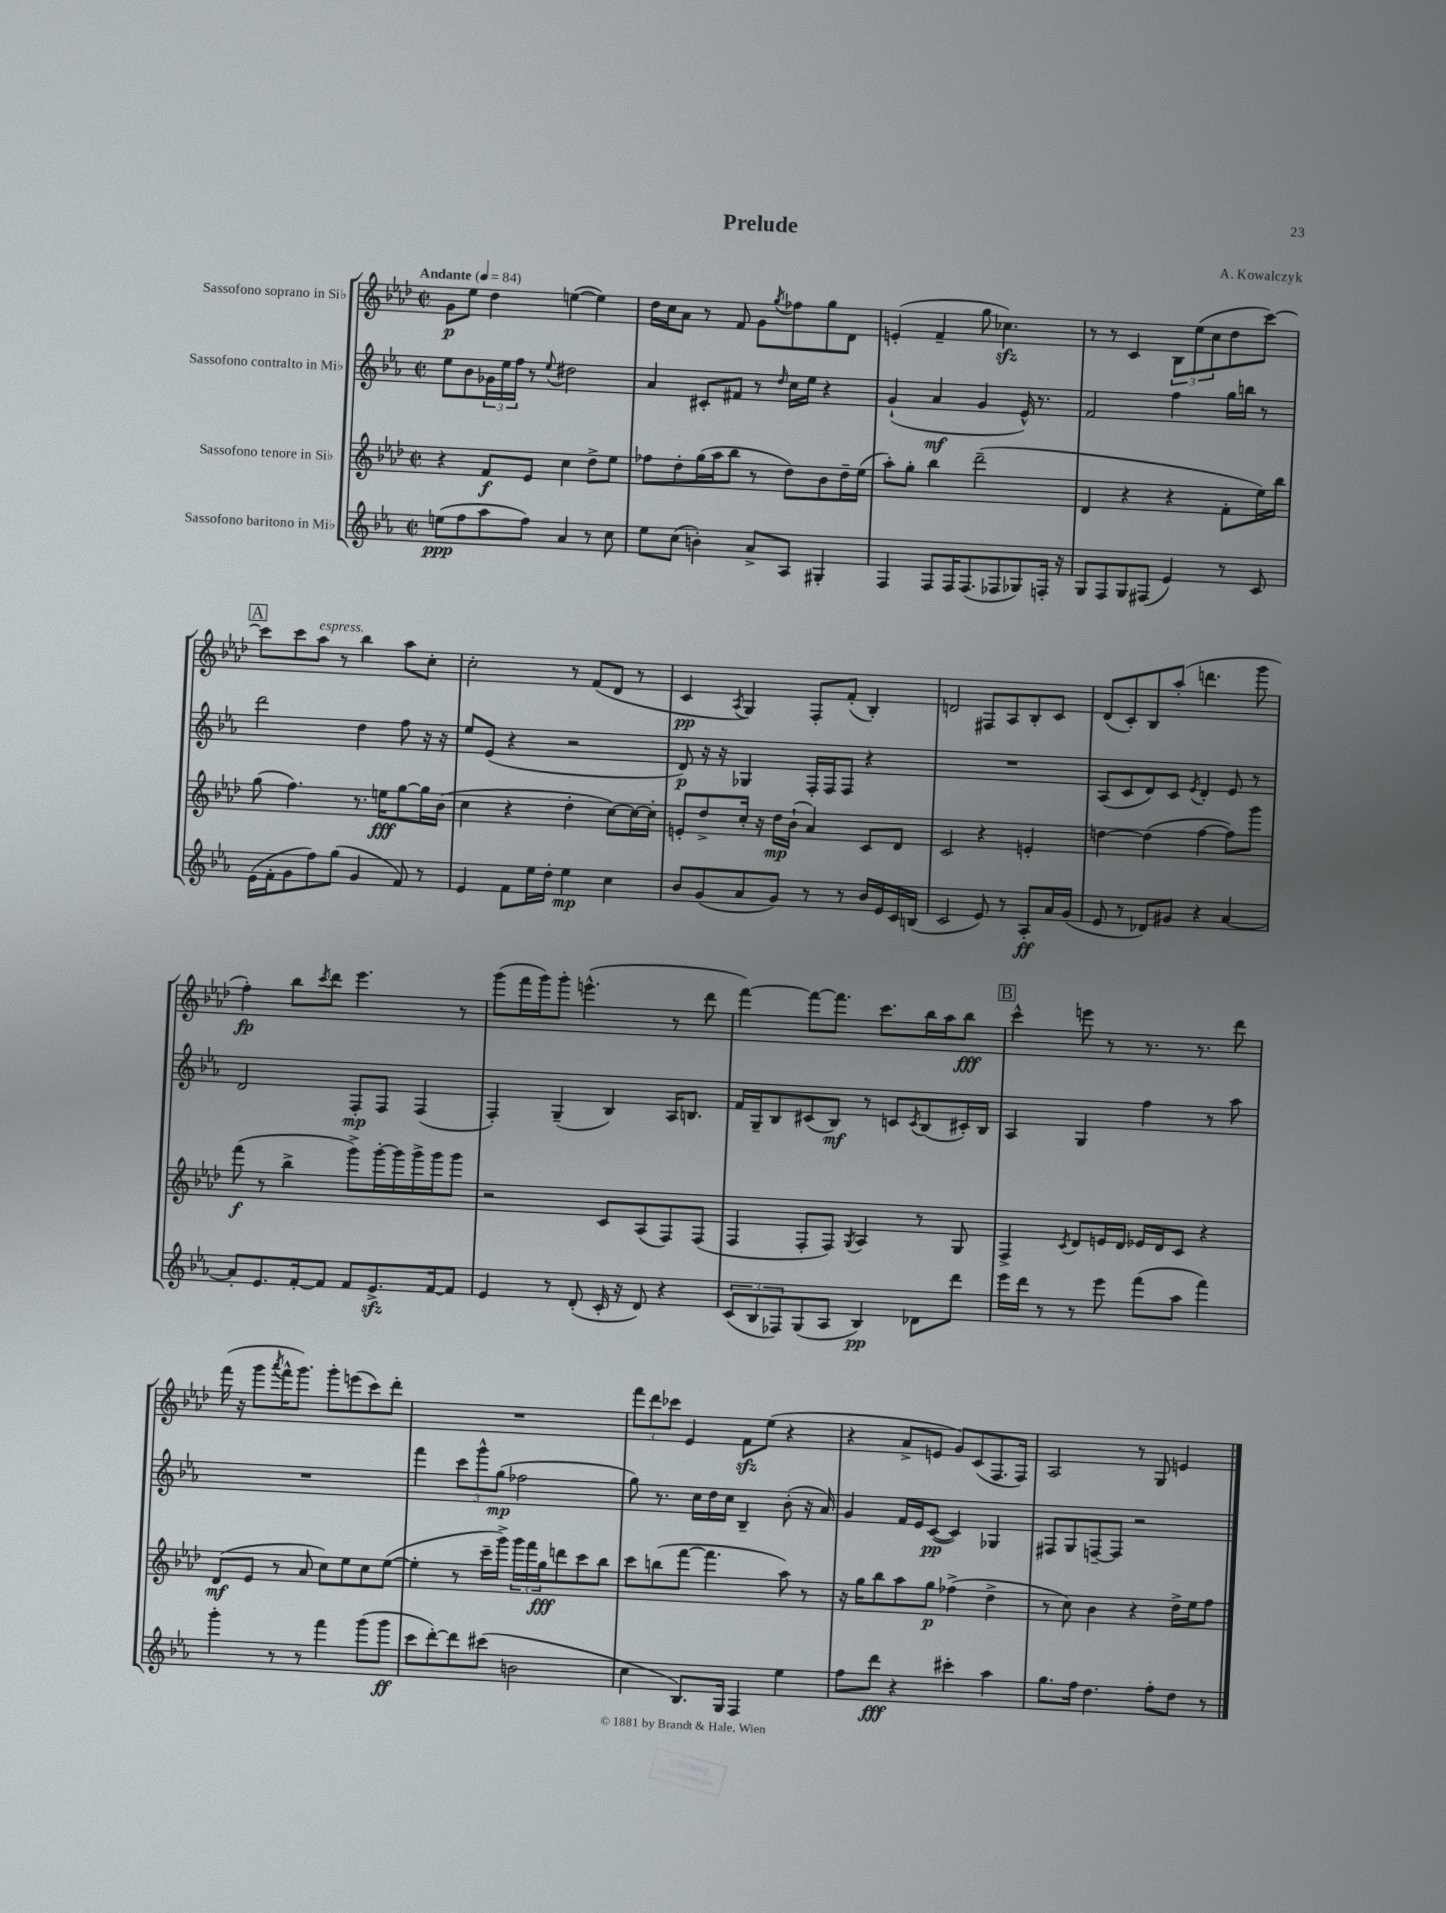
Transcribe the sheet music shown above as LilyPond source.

\header { title = "Prelude" composer = "A. Kowalczyk" }
<<
\new StaffGroup <<
\new Staff = "s0" \with { instrumentName = "Sassofono soprano in Sib" } {
    \clef treble \key aes \major \defaultTimeSignature \time 2/2 \tempo "Andante" 4 = 84
    g'8\p ees''8 des''4 e''4~( e''4) |
    des''16 c''16 aes'8 r8 f'8 g'8 \acciaccatura { g''8 } fes''8 g''8 des'8 |
    e'4-.( f'4-- g''8 ces''4.\sfz) |
    r8 r8 c'4 \tuplet 3/2 { bes8 ees''8( c''8 } des''8 c'''8~) |
    \mark \markup { \box "A" } c'''8 c'''8 aes''8^\markup { \italic "espress." } r8 bes''4 aes''8 c''8-. |
    c''2-. r8 f'8( des'8 r8 |
    c'4\pp \acciaccatura { aes8 } g4) f8-. f'8-.( bes4-.) |
    d'2 fis8 aes8 bes8-. c'8 |
    des'8( c'8-.) bes8 aes''8-.( d'''4. g'''8 |
    f''4-.\fp) bes''8 \acciaccatura { c'''8 } des'''8 ees'''4. r8 |
    g'''8( f'''16 g'''16) g'''8-. e'''4.-^( r8 des'''8 |
    f'''4~) f'''8~ f'''8. c'''8. bes''16 aes''16 bes''8\fff |
    \mark \markup { \box "B" } c'''4-^ e'''8 r8 r8. r8. des'''8 |
    f'''16( r16 g'''8 \acciaccatura { aes'''8 } f'''16-^ g'''8.) g'''8-. e'''8( c'''8) des'''8-. |
    R1 |
    \tuplet 3/2 { f'''8 des'''8 ces'''8 } ees'4 f'8\sfz ees''8( r4 |
    r4 aes'8-> e'8 g'8) c'8( f8. f16) |
    aes2 r8 g8 e'4 \bar "|." |
}
\new Staff = "s1" \with { instrumentName = "Sassofono contralto in Mib" } {
    \clef treble \key ees \major \defaultTimeSignature \time 2/2
    ees''8 bes'8 \tuplet 3/2 { ges'16 ees''16 f''16 } r8 \appoggiatura { ees''8 } dis''2 |
    aes'4 cis'8-. fis'8 r8 \grace { d''16 } c''16 ees''16 r4 |
    g'4-!( aes'4\mf g'4 ees'16-^) r8. |
    f'2 f''4 g''16 b''16 r8 |
    \mark \markup { \box "A" } d'''2 d''4 f''8 r16 r16 |
    ees''8 ees'8( r4 r2 |
    d'8\p) r16 r16 ges4 f16-. f16 f8 r4 |
    R1 |
    aes8( c'8 d'8) c'8 \acciaccatura { ees'8 } d'4-. ees'8 r8 |
    d'2 f8-.\mp f8 f4( |
    f4-.) g4--( bes4) aes16 b8. |
    f'16 g16-- bes8 cis'8( bes8\mf) r8 c'8 \acciaccatura { c'8 } bes8( cis'16-.) bes16 |
    \mark \markup { \box "B" } aes4 g4 f''4 r8 aes''8 |
    R1 |
    f'''4 \tuplet 3/2 { c'''8 g'''8-^ g''8\mp( } fes''2 |
    g''8) r8. c''16 d''16 c''16 bes4-- bes'8-.( r16 aes'16) |
    g'4 f'16 ees'16 c'8~\pp( c'4) ges4 |
    fis8 g8 f8~-- f8 r2 \bar "|." |
}
\new Staff = "s2" \with { instrumentName = "Sassofono tenore in Sib" } {
    \clef treble \key aes \major \defaultTimeSignature \time 2/2
    r4 f'8\f ees'8 c''4 des''8-> ees''8 |
    fes''8 des''8-. g''16( aes''16 bes''8 r8 des''8) bes'8 des''16-- ees''16( |
    aes''8-.) g''8-. bes''4 des'''2--( |
    des'4 r4 r4 f'8-. ees''16) bes''16 |
    \mark \markup { \box "A" } g''8( f''4.) r8. e''16\fff g''8~ g''16 bes'16( |
    c''4 r4 des''4-. c''8~) c''16~ c''16-. |
    e'8-. des''8-> c''16-. r16 des''16\mp bes'16-!( aes'4) c'8 des'8 |
    c'2 r4 e'4-. |
    d''4~ d''4( f''4~ f''8) g'''8 |
    f'''8\f( r8 bes''4-> g'''8->) g'''16~-. g'''16 g'''16-> g'''16 g'''8 |
    r2 c'8 aes8( f8) f8( |
    f4 f8-. f8) \acciaccatura { g8 } aes4 r8 g8 |
    \mark \markup { \box "B" } f4-> \acciaccatura { c'8 } des'8 e'16 des'16 ees'16 des'16 c'8 r4 |
    des'8\mf( ees'8 r8 aes'8 c''8) ees''8 c''8 ees''8~( |
    ees''4-. r8 c'''16-- g'''16->) \tuplet 3/2 { g'''16 f'''16 g''16\fff } d'''8 c'''8 bes''8 |
    c'''8 b''8( f'''8~ f'''4. aes''8) r8 |
    r16 g''16 bes''8 aes''8 g''8\p fes''4->( des''4-> |
    r8 c''8) bes'4 r4 des''16-> ees''16 f''8 \bar "|." |
}
\new Staff = "s3" \with { instrumentName = "Sassofono baritono in Mib" } {
    \clef treble \key ees \major \defaultTimeSignature \time 2/2
    e''8\ppp( f''8 aes''8 f''8) aes'4 r8 c''8 |
    ees''8 c''8( b'4-.) aes'8-> aes8 gis4-. |
    f4 f8 f16 f8.( fes8 ges8) f16-. r16 |
    g8 f8 g8 fis8( ees'4) r8 c'8 |
    \mark \markup { \box "A" } ees'16( f'16-. g'8 f''8) g''8( g'4 f'8) r8 |
    ees'4 f'8 ees''16 d''16-. ees''4\mp c''4 |
    bes'8 g'8( aes'8 g'8) r8 r8 bes'16 ees'16 c'16 b16( |
    c'2 ees'8) r8 aes8-.\ff aes'16 g'16( |
    ees'8 r8 des'8) gis'8 r4 aes'4~ |
    aes'8-. ees'8. f'16~-. f'8 f'8 ees'8.->\sfz f'16~ f'8 |
    ees'4 r8 d'8-.( c'16-. r16 d'8) r4 |
    \tuplet 3/2 { c'8( bes8 fes8) } g8( aes8 bes4\pp) des'8 d'''8 |
    \mark \markup { \box "B" } ees'''16 d'''16 r8 r8 ees'''8 f'''8( aes''8 f'''4) |
    g'''4-. r8 r8 f'''4 g'''8( g'''8\ff |
    c'''8 d'''8~-.) d'''8 cis'''8( b'2 |
    c''4 bes8.) g16 f4 ees''4 |
    f''8 d'''8\fff r4 cis'''4-. aes''4 |
    g''8. f''16 d''4. f''8-. d''8 r8 \bar "|." |
}
>>
>>
\layout { \context { \Score \remove "Bar_number_engraver" } }
